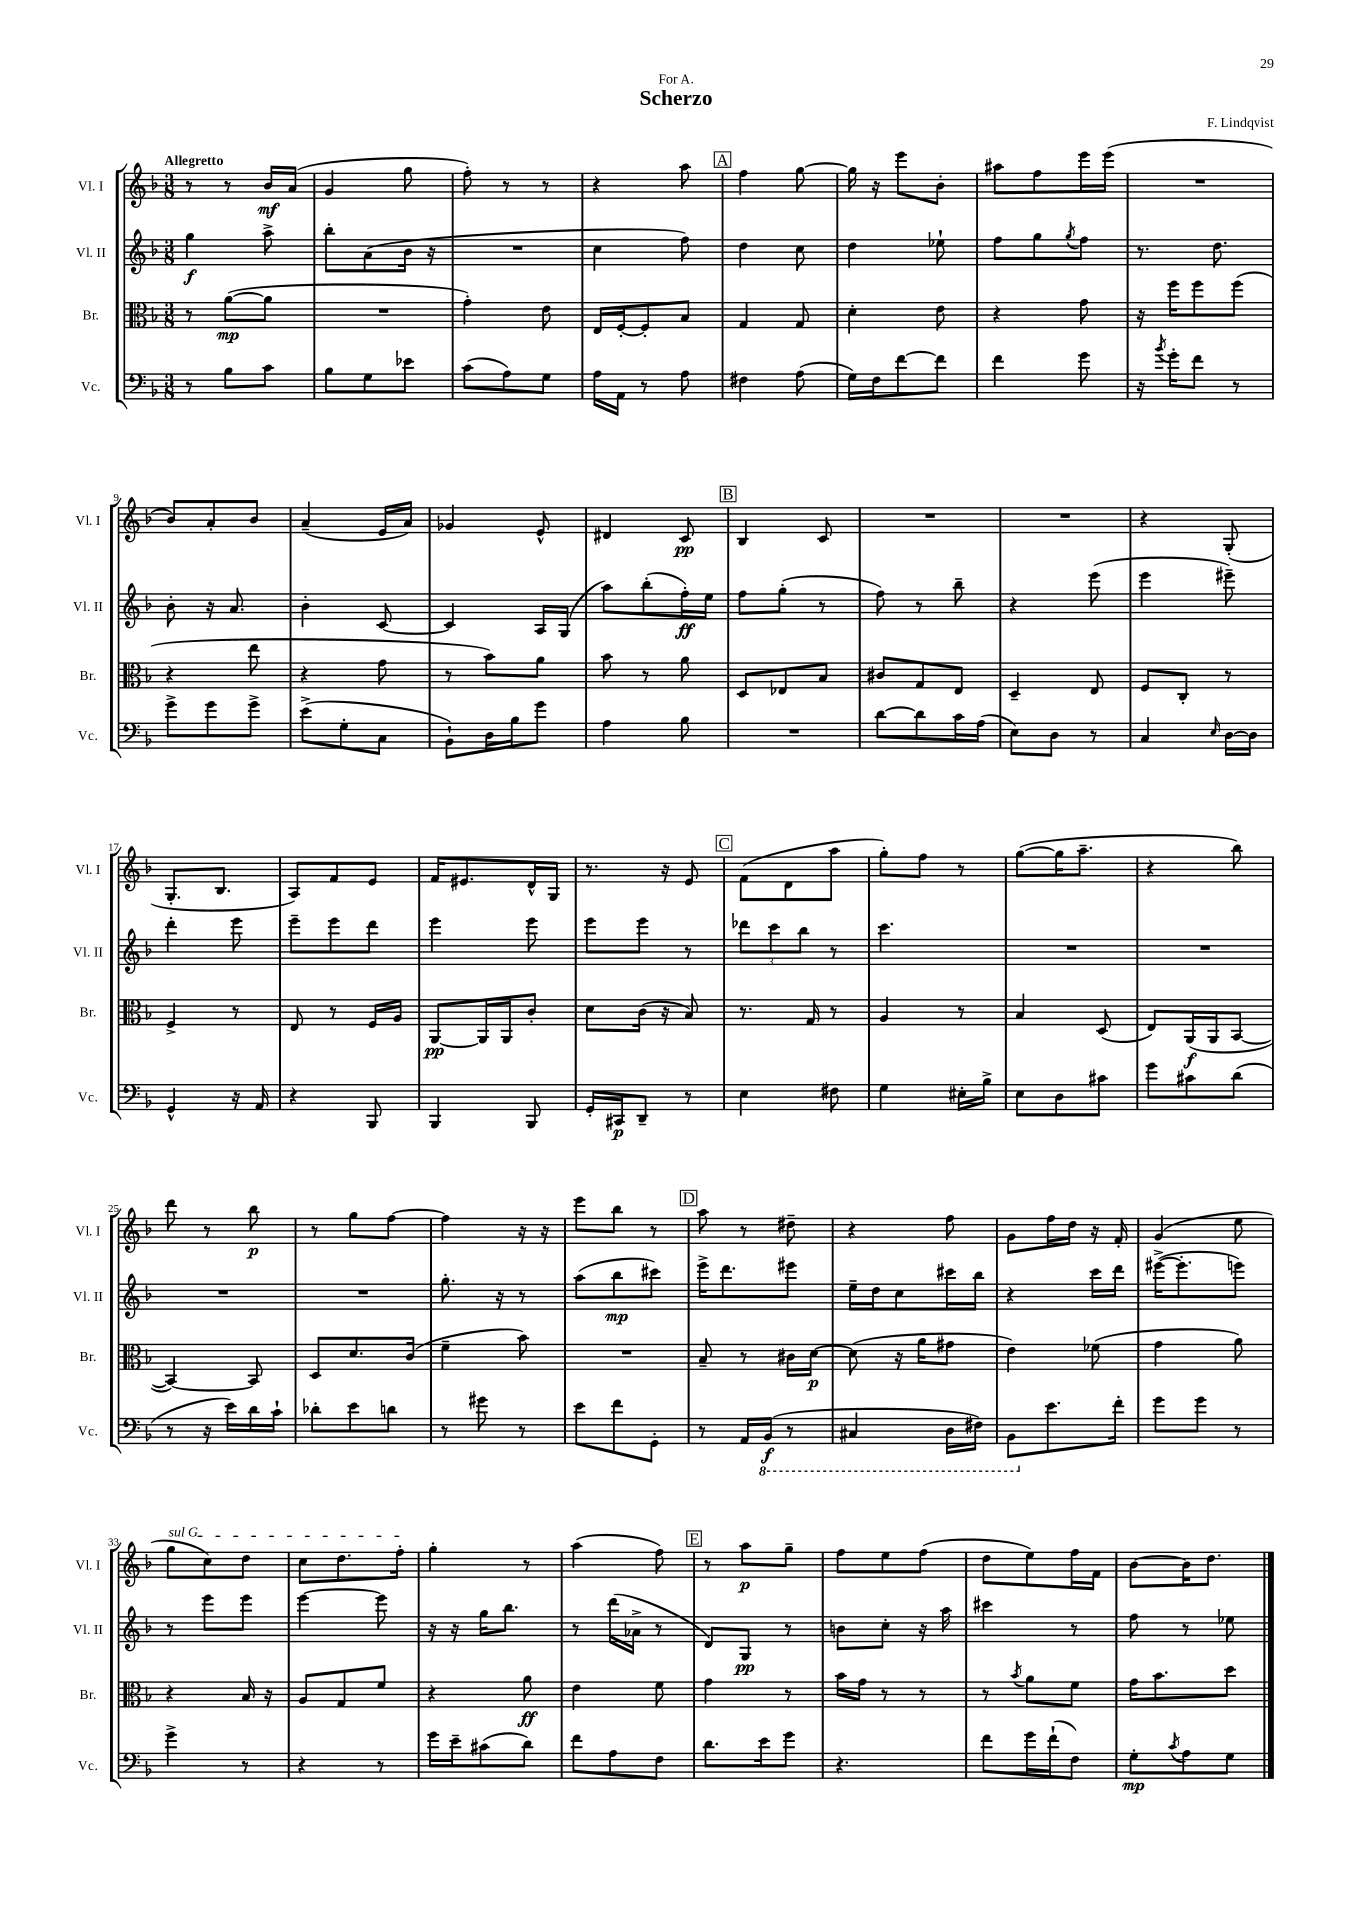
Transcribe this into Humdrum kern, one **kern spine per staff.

**kern	**kern	**kern	**kern
*staff4	*staff3	*staff2	*staff1
*clefF4	*clefC3	*clefG2	*clefG2
*k[b-]	*k[b-]	*k[b-]	*k[b-]
*M3/8	*M3/8	*M3/8	*M3/8
8r	8r	4gg	8r
8B-	([8a	.	8r
8c	8a]	8aa^	16b-
.	.	.	(16a
=	=	=	=
8B-	4.r	8bb-'	4g
8G	.	(8a	.
8e-	.	16b-	8gg
.	.	16r	.
=	=	=	=
(8c	4g')	4.r	8ff')
8A)	.	.	8r
8G	8e	.	8r
=	=	=	=
16A	16E	4cc	4r
16AA	[16F'	.	.
8r	8F']	.	.
8A	8B-	8ff)	8aa
=	=	=	=
4F#	4G	4dd	4ff
(8A	8G	8cc	[8gg
=	=	=	=
16G)	4d'	4dd	16gg]
16F	.	.	16r
[8f	.	.	8eee
8f]	8e	8ee-`	8b-'
=	=	=	=
4f	4r	8ff	8aa#
.	.	8gg	8ff
.	.	8qgg	.
8g	8g	8ff	16eee
.	.	.	(16eee
=	=	=	=
16r	16r	8.r	4.r
8qb-	.	.	.
16g'	16ff	.	.
8f	8ff	.	.
.	.	8.dd	.
8r	(8ff	.	.
=	=	=	=
8g^	4r	8b-'	8b-)
8g	.	16r	8a'
.	.	8.a	.
8g^	8ee	.	8b-
=	=	=	=
(8e^	4r	4b-'	(4a~
8G'	.	.	.
8C	8g	[8c	16e
.	.	.	16a)
=	=	=	=
8BB-`)	8r	4c]	4g-
16D	8b-)	.	.
16B-	.	.	.
8g	8a	16A	8e^^
.	.	(16G	.
=	=	=	=
4A	8b-	8aa)	4d#
.	8r	(8bb-'	.
8B-	8a	16ff')	8c
.	.	16ee	.
=	=	=	=
4.r	8D	8ff	4B-
.	8E-	(8gg'	.
.	8B-	8r	8c
=	=	=	=
[8d	8c#	8ff)	4.r
8d]	8G	8r	.
16c	8E	8bb-~	.
(16A	.	.	.
=	=	=	=
8E)	4D~	4r	4.r
8D	.	.	.
8r	8E	(8eee	.
=	=	=	=
4C	8F	4eee	4r
.	8C'	.	.
16qqE	.	.	.
[16D	8r	8eee#~)	(8G'
16D]	.	.	.
=	=	=	=
4GG^^	4F^	4ddd'	8.G'
.	.	.	8.B-
16r	8r	8eee	.
16AA	.	.	.
=	=	=	=
4r	8E	8eee~	8A)
.	8r	8eee	8f
8BBB-	16F	8ddd	8e
.	16A	.	.
=	=	=	=
4BBB-	[8AA	4eee	16f
.	.	.	8.e#
.	16AA]	.	.
.	16AA	.	.
8BBB-	8c'	8eee	16d^^
.	.	.	16G
=	=	=	=
16GG'	8d	8eee	8.r
16CC#	.	.	.
8DD~	(16c	8eee	.
.	16r	.	16r
8r	8B-)	8r	8e
=	=	=	=
4E	8.r	12ddd-	(8f
.	.	12ccc	.
.	.	.	8d
.	.	12bb-	.
.	16G	.	.
8F#	8r	8r	8aa
=	=	=	=
4G	4A	4.ccc	8gg')
.	.	.	8ff
16E#'	8r	.	8r
16B-^	.	.	.
=	=	=	=
8E	4B-	4.r	([8gg
8D	.	.	16gg]
.	.	.	8.aa~
8c#	(8D	.	.
=	=	=	=
8g	8E)	4.r	4r
8c#	(16AA	.	.
.	16AA	.	.
(8d	[8BB-	.	8bb-)
=	=	=	=
8r	4BB-_)	4.r	8ddd
16r	.	.	8r
16e)	.	.	.
16d	8BB-]	.	8bb-
16c`	.	.	.
=	=	=	=
8d-'	8D	4.r	8r
8e	8.d	.	8gg
8d	.	.	[8ff
.	(16c	.	.
=	=	=	=
8r	4f~	8.gg'	4ff]
8g#	.	.	.
.	.	16r	.
8r	8b-)	8r	16r
.	.	.	16r
=	=	=	=
8e	4.r	(8aa	8eee
8f	.	8bb-	8bb-
8GG'	.	8ccc#)	8r
=	=	=	=
8r	8B-~	16eee^	8aa
.	.	8.ddd	.
16AA	8r	.	8r
(16BBB-	.	.	.
8r	16c#	8eee#	8dd#~
.	[16d	.	.
=	=	=	=
4CC#	(8d]	16ee~	4r
.	.	16dd	.
.	16r	8cc	.
.	16a	.	.
16DD	8g#	16ccc#	8ff
16FF#)	.	16bb-	.
=	=	=	=
8BBB-	4e)	4r	8g
8.e	.	.	16ff
.	.	.	16dd
.	(8f-	16ccc	16r
16f'	.	16ddd	16f'
=	=	=	=
8g	4g	([16eee#^	(4g
.	.	8.eee#']	.
8g	.	.	.
8r	8a)	8eee)	8ee
=	=	=	=
4g^	4r	8r	8gg
.	.	8eee	8cc)
8r	16B-	8eee	8dd
.	16r	.	.
=	=	=	=
4r	8A	[4eee	8cc
.	8G	.	8.dd
8r	8f	8eee]	.
.	.	.	16ff'
=	=	=	=
16g	4r	16r	4gg'
16e~	.	16r	.
(8c#	.	16gg	.
.	.	8.bb-	.
8d)	8a	.	8r
=	=	=	=
8f	4e	8r	(4aa
8A	.	(16ddd	.
.	.	16a-^	.
8F	8f	8r	8ff)
=	=	=	=
8.d	4g	8d)	8r
.	.	8G	8aa
16e	.	.	.
8g	8r	8r	8gg~
=	=	=	=
4.r	16b-	8b	8ff
.	16g	.	.
.	8r	8cc'	8ee
.	8r	16r	(8ff
.	.	16aa	.
=	=	=	=
8f	8r	4ccc#	8dd
.	8qb-	.	.
16g	8a	.	8ee)
(16f`	.	.	.
8F)	8f	8r	16ff
.	.	.	16f
=	=	=	=
8G'	16g	8ff	[8b-
.	8.b-	.	.
8qc	.	.	.
8A	.	8r	16b-]
.	.	.	8.dd
8G	8dd	8ee-	.
==	==	==	==
*-	*-	*-	*-
